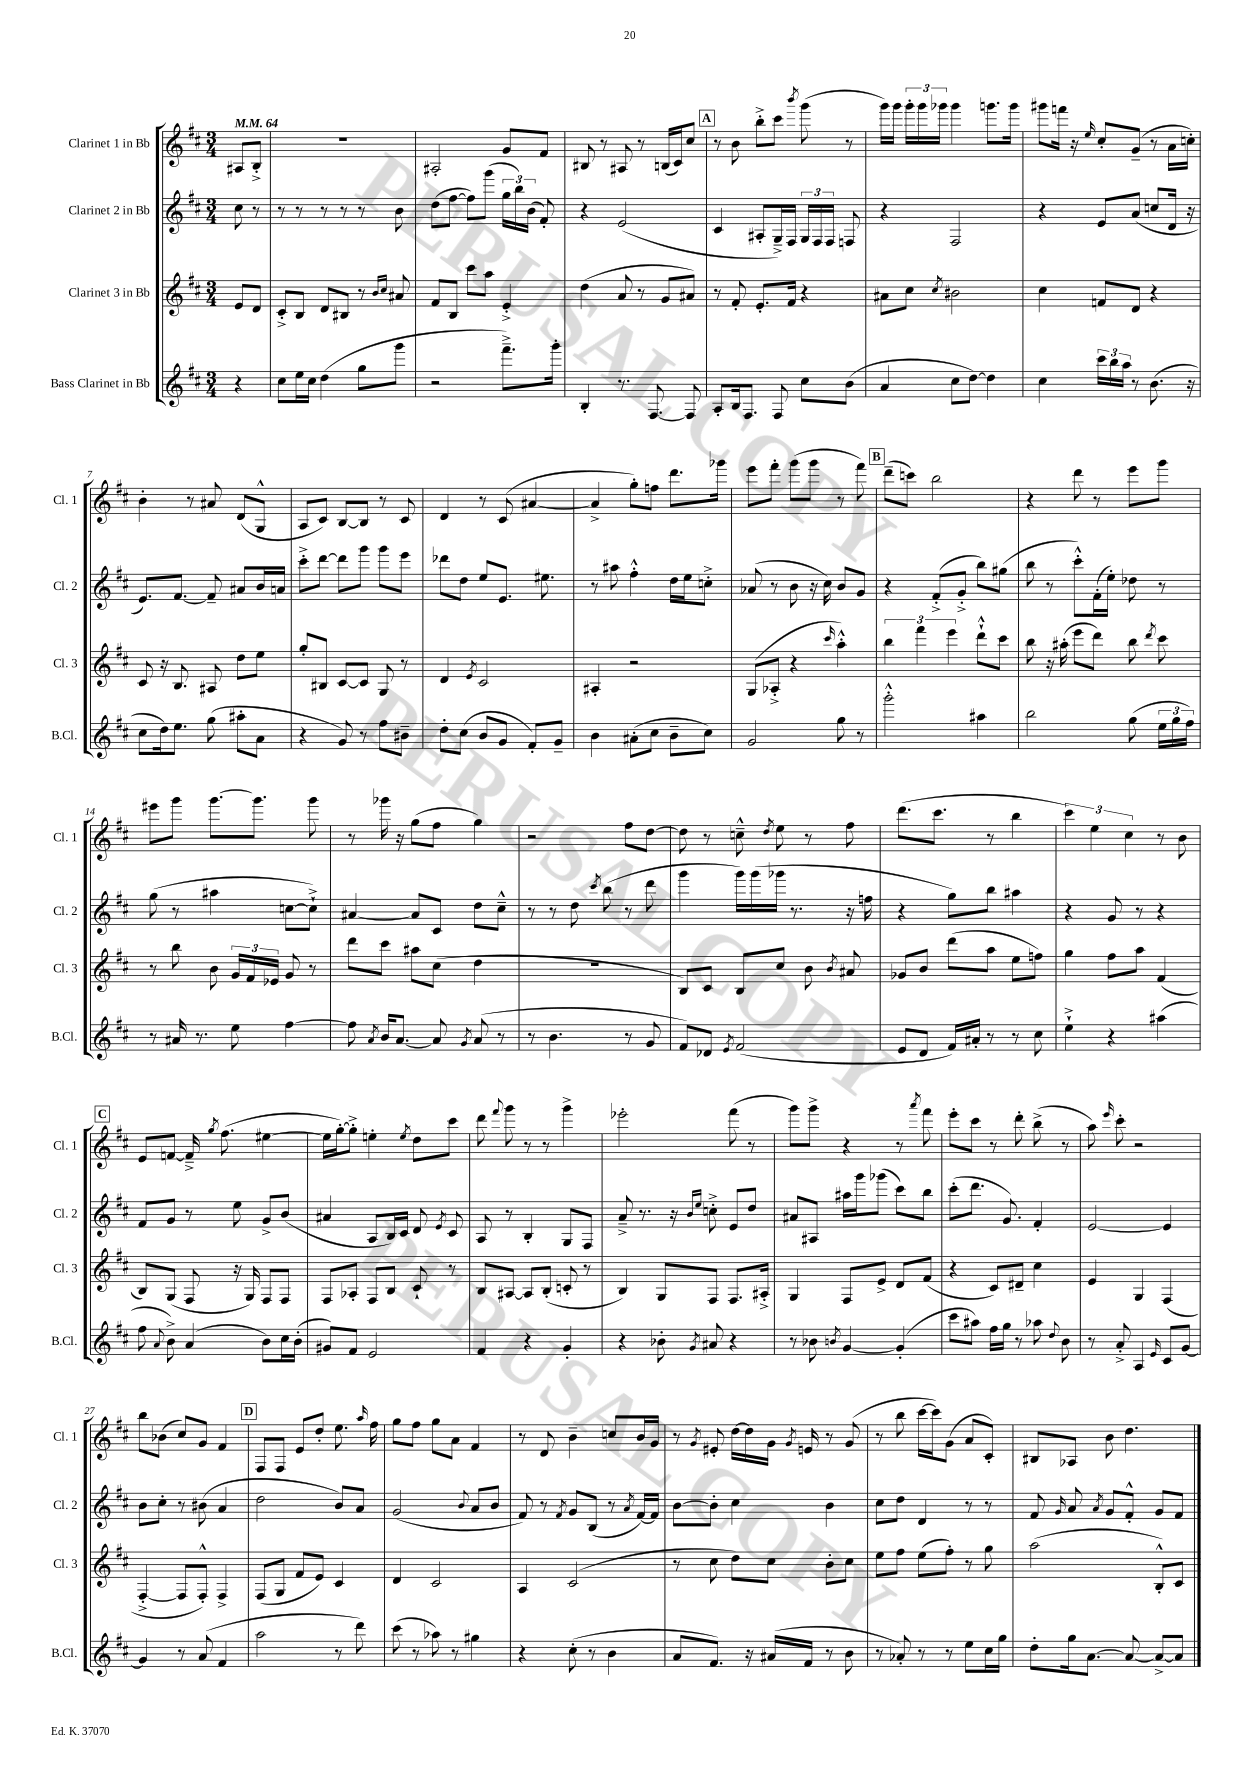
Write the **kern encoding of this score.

**kern	**kern	**kern	**kern
*staff4	*staff3	*staff2	*staff1
*clefG2	*clefG2	*clefG2	*clefG2
*k[f#c#]	*k[f#c#]	*k[f#c#]	*k[f#c#]
*M3/4	*M3/4	*M3/4	*M3/4
*MM64	*MM64	*MM64	*MM64
4r	8e	8cc#	8A#
.	8d	8r	8B'^
=	=	=	=
8cc#	8c#'^	8r	2.r
16ee	8B	8r	.
16cc#	.	.	.
(4dd	8d	8r	.
.	8B#	8r	.
8gg	8r	8r	.
.	16qqb	.	.
.	16qqcc#	.	.
8ggg	8a#	8b	.
=	=	=	=
2r	8f#	(8dd	2A#'
.	8B	[8ff#	.
.	8ccc#	8ff#])	.
.	8aa	(8ggg	.
8.fff#~^)	4e'^	24gg	8g
.	.	24bb)	.
.	.	(24b	.
.	.	8f#')	8f#
16ggg'	.	.	.
=	=	=	=
4B'	(4dd	4r	8B#
.	.	.	8r
8.r	8a	(2e	8A#
.	8r	.	8r
[8.F#	.	.	.
.	8g	.	(16B
.	.	.	16c#)
8F#]	8a#)	.	8cc#
=	=	=	=
8A'	8r	4c#	8r
16B	8f#'	.	8b
8.F#	.	.	.
.	8.e'	8A#'	8bb'^
8F#	.	16G~^)	8ccc#
.	16f#	16F#	.
.	.	.	8qbbb
8cc#	4r	24G	(8ggg
.	.	24F#	.
.	.	24F#	.
(8b	.	8F	8r
=	=	=	=
4a	8a#	4r	16ggg)
.	.	.	16ggg
.	8cc#	.	24ggg'
.	.	.	24ggg
.	.	.	24ggg-
.	8qcc#	.	.
8cc#	2b#	2F#	4ggg-
[8dd)	.	.	.
4dd]	.	.	8.ggg
.	.	.	16ggg
=	=	=	=
4cc#	4cc#	4r	8ggg#
.	.	.	16fff
.	.	.	16r
.	.	.	16qqee
24ccc#	8f	8e	8cc#'
24bb	.	.	.
24aa	.	.	.
8r	8d	(8a	(8g~
(8.b	4r	8cc	8r
.	.	16d	16a
16r	.	16r	16cc')
=	=	=	=
8cc#	8c#	8.e)	4b'
16dd)	16r	.	.
8.ee	8.B	[8.f#	.
.	.	.	8r
(8gg	8A#	8f#~]	8a#
8aa#'	8dd	8a#	(8d
8a	8ee	16b	8G^^
.	.	16a	.
=	=	=	=
4r	8gg'	8ccc#'^	8A
.	8B#	[8ddd	8c#)
8g)	[8c#	8ddd]	[8B
8r	8c#]	8ggg	8B]
8ff#	8G	8ggg	8r
8b#~	8r	8eee	8c#
=	=	=	=
8dd'	4d	8ddd-	4d
(8cc#	.	8dd	.
.	8qe	.	.
8b	2c#	8ee	8r
8g	.	8.e	(8c#
8f#')	.	.	[4a#
.	.	8.ee#	.
8g~	.	.	.
=	=	=	=
4b	4A#'	8r	4a#^]
.	.	8aa#	.
(8a#'	2r	4ff#'^^	8gg')
8cc#	.	.	8ff
8b~	.	16dd	8.ddd
.	.	16ee	.
8cc#)	.	8cc'^	.
.	.	.	16ggg-
=	=	=	=
2g	(8G	(8a-	8eee
.	8A-'^	8r	8fff#'
.	4r	8b	(8ggg
.	.	16r	8ggg
.	.	16cc#)	.
.	16qqccc#	.	.
8gg	4aa'^^)	8b	8r
8r	.	8g	8fff#)
=	=	=	=
2ggg'^^	6bb	4r	(8ddd~
.	.	.	8ccc)
.	6fff#	.	.
.	.	(8f#'^	2bb
.	6eee	.	.
.	.	8g'^	.
4aa#	8ddd`^^	8bb)	.
.	8ccc#	(8gg#	.
=	=	=	=
2bb	8bb	8bb	4r
.	16r	8r	.
.	(16aa#'	.	.
.	8eee	8ccc#'^^)	8ddd
.	8ddd)	(16f#'	8r
.	.	16ee')	.
(8gg	8bb	8dd-	8eee
.	8qddd	.	.
24ee	8ccc#	8r	8ggg
24gg	.	.	.
24ff#)	.	.	.
=	=	=	=
8r	8r	(8gg	8eee#
16a#	8bb	8r	8ggg
8.r	.	.	.
.	8b	4aa#	[8.ggg
8ee	24g	.	.
.	24f#	.	.
.	.	.	8.ggg]
.	24e-	.	.
[4ff#	8g	[8cc	.
.	8r	8cc`^])	8ggg
=	=	=	=
8ff#]	8ddd	[4a#	8r
8qa	.	.	.
16b	8ccc#	.	16ggg-
[8.a	.	.	16r
.	8aa#	8a#]	(8gg
8a]	(8cc#	8c#	8ff#
8qg	.	.	.
(8a	4dd	8dd	4gg)
8r	.	8cc#~^^	.
=	=	=	=
8r	2.r	8r	2r
4.b	.	8r	.
.	.	8dd	.
.	.	8qccc#	.
.	.	(8bb	.
8r	.	8r	8ff#
8g	.	8ddd	[8dd
=	=	=	=
8f#)	8B)	4ggg	8dd]
8d-	8c#	.	8r
8qe	.	.	.
(2f#	8B	16ggg)	8cc~^^
.	.	(16ggg	.
.	.	.	8qdd
.	8cc#	16ggg-	8ee
.	.	8.r	.
.	8b	.	8r
.	8qb	.	.
.	8a#	16r	8ff#
.	.	16ff	.
=	=	=	=
8e	8g-	4r	(8.ddd
8d	8b	.	.
.	.	.	8.ccc#
16f#)	(8ddd	8gg)	.
16a#'	.	.	.
8r	8aa	8bb	8r
8r	8ee	4aa#	4bb
8cc#	8ff)	.	.
=	=	=	=
4ee`^	4gg	4r	6ccc#)
.	.	.	6ee
4r	8ff#	8g	.
.	.	.	6cc#
.	8aa	8r	.
(4aa#	(4f#	4r	8r
.	.	.	8b
=	=	=	=
8ff#	8B)	8f#	8e
8qqa	.	.	.
8b^)	(8G	8g	[8f
(4a	8F#	8r	16f~^]
.	.	.	8qgg
.	.	.	(8.ff#
.	16r	8ee	.
.	16G)	.	.
8b)	8F#	8g^	[4ee#
16cc#	8F#	(8b	.
(16b'	.	.	.
=	=	=	=
8g#)	8F#	4a#	16ee#]
.	.	.	[16gg')
8f#	8A-'	.	8gg'^]
2e	8F#	8A	4ee'
.	8B	16B)	.
.	.	16c#	.
.	.	.	8qee
.	8c#`	8d	8dd
.	.	8qe	.
.	8r	8c#	8ccc#
=	=	=	=
4f#	8B	8A	8ddd
.	.	.	8qqfff#
.	[8A#	8r	8ggg
4r	8A#]	4B'	8r
.	(8B'	.	8r
4g'	8c'	8G	4ggg^
.	8r	8F#	.
=	=	=	=
4r	4B)	8a~^	2eee-'
.	.	8.r	.
8b-'	8G	.	.
.	.	16r	.
.	.	16qqb	.
8qg	.	16qqee	.
8a#	8F#	8cc'^	.
4r	8.F#	8e	(8fff#
.	.	8dd	8r
.	16A#'^	.	.
=	=	=	=
8r	4G	8a#	8ggg)
8b-	.	8A#	8ggg^
8qb	.	.	.
[4g	8F#	16aa#	4r
.	.	16ggg	.
.	8e^	(8ggg-	.
(4g']	8d	8ccc#)	8r
.	.	.	8qaaa
.	(8f#	8bb	8fff#
=	=	=	=
8ccc#	4r	(8ccc#'	8eee'
8aa#)	.	8.ddd	8ccc#
16ff#	8c#)	.	8r
16gg	.	8.g)	.
8r	8d#~	.	8ddd'
8aa-	4cc#	4f#'	(8bb^
8qqdd	.	.	.
8b	.	.	8r
=	=	=	=
8r	4e	[2e	8aa)
.	.	.	16qqeee
8a'^	.	.	8ccc#'
4A	4G	.	2r
16qqe	.	.	.
8c#	(4F#	4e]	.
[8g	.	.	.
=	=	=	=
4g]	[4F#'^	8b	8bb
.	.	8cc#'	(8b-
8r	8F#]	8r	8cc#)
(8a	8F#'^^)	(8b#	8g
4f#	4F#^	4a	4f#
=	=	=	=
2aa	(8F#	2dd	8F#
.	8G	.	8F#
.	8f#	.	8e
.	8e)	.	8dd'
8r	4c#	8b)	8.ee
8ddd)	.	8a	.
.	.	.	16qqaa
.	.	.	16ff#
=	=	=	=
(8ccc#	4d	(2g	8gg
8r	.	.	8ff#
8aa-)	2c#	.	8gg
8r	.	.	8a
.	.	8qqb	.
4gg#	.	8a	4f#
.	.	8b	.
=	=	=	=
4r	4A	8f#)	8r
.	.	8r	8d
.	.	8qf#	.
(8cc#'	(2c#	8g	4b~
8r	.	(8B	.
4b	.	8r	8cc
.	.	8qa	.
.	.	[16f#)	16b
.	.	16f#]	16g
=	=	=	=
8a	8r	[8b	8r
.	.	.	8qg
8.f#)	8cc#	8b']	8e#'
.	8dd)	4cc#	[16dd
16r	.	.	16dd]
(16a#	8cc#	.	16g
.	.	.	8qg
16f#	.	.	16e
8r	8b'	4b	8r
8b	8cc#	.	(8g
=	=	=	=
8r	8ee	8cc#	8r
8a-')	8ff#	8dd	8bb
8r	(8ee	4d	[16ccc#
.	.	.	16ccc#])
8r	8ff#')	.	(8g
8ee	8r	8r	8a
16cc#	8gg	8r	8c#')
16gg	.	.	.
=	=	=	=
8dd'	(2aa	8f#	8B#
.	.	16qqg	.
16gg	.	8a	8A-
[8.a	.	.	.
.	.	8qa	.
.	.	8g	8b
8a_	.	8f#'^^	4.dd
8a^_	8B'^^)	8g	.
8a]	8c#	8f#	.
==	==	==	==
*-	*-	*-	*-
